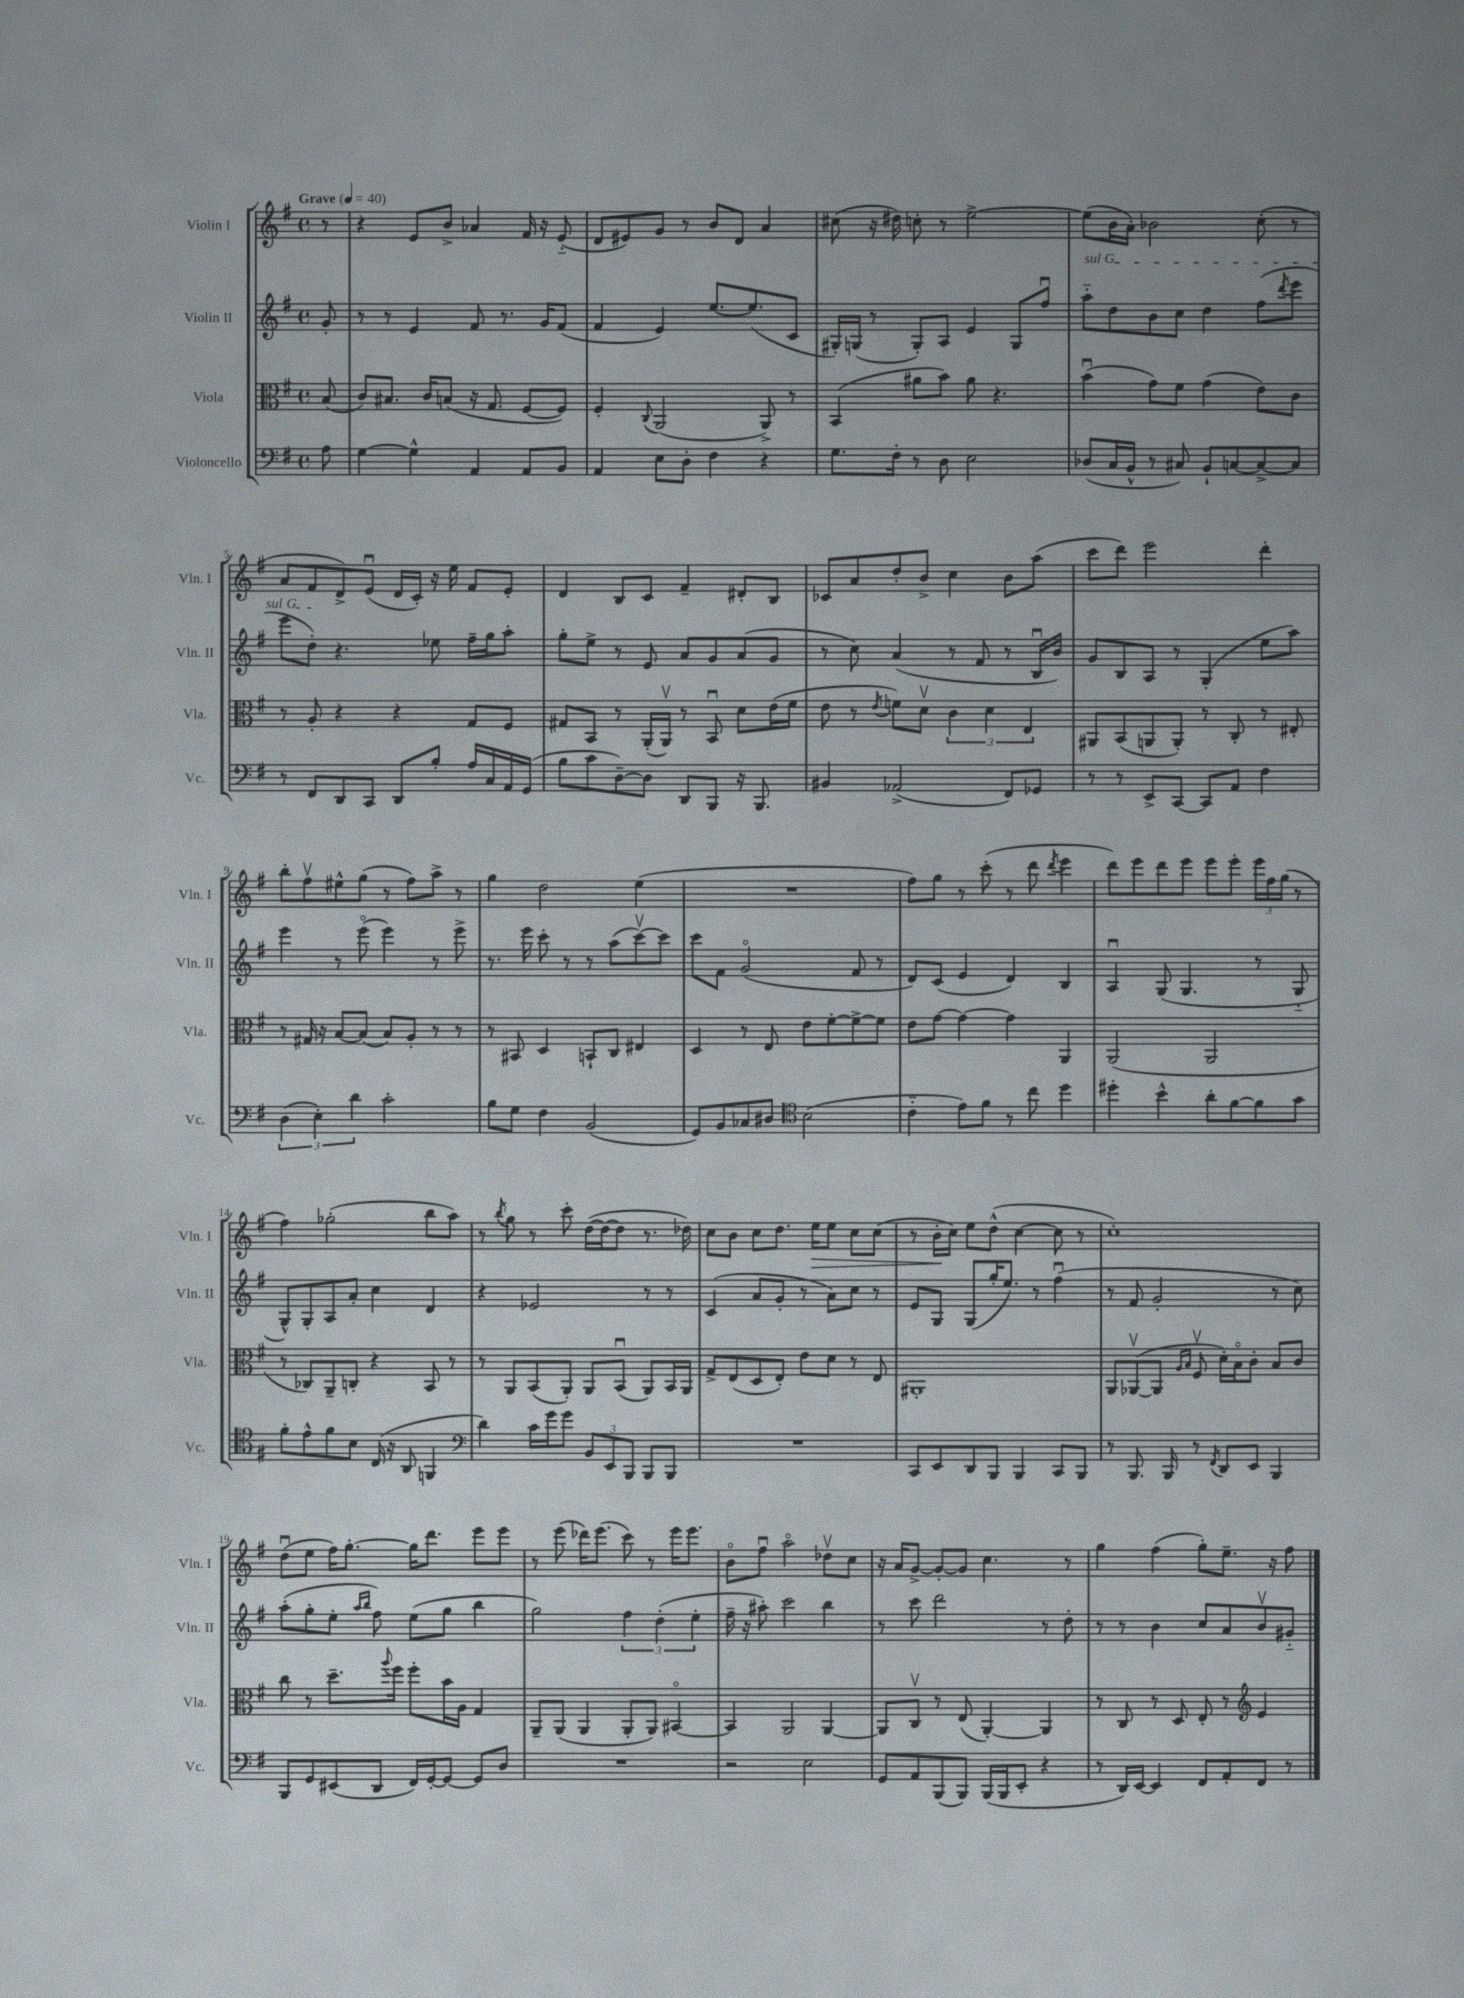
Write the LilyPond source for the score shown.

<<
\new StaffGroup <<
\new Staff = "s0" \with { instrumentName = "Violin I" shortInstrumentName = "Vln. I" } {
    \clef treble \key g \major \defaultTimeSignature \time 4/4 \partial 8 \tempo "Grave" 4 = 40
    r8 |
    r4 e'8 b'8-> aes'4 fis'16 r16 e'8-_( |
    d'8 eis'8) g'8 r8 b'8 d'8 a'4 |
    cis''8( r16 dis''16) c''8-. r8 e''2~-> |
    e''8( b'16 a'16-.) bes'2 c''8-.( r8 |
    a'8 fis'8 d'8->) e'8\downbow( d'16 c'16-.) r16 e''16 fis'8 e'8-. |
    d'4 b8 c'8 fis'4-- dis'8-. b8 |
    ces'8 a'8 d''8-. b'8-> c''4 b'8 a''8( |
    c'''8 d'''8) e'''2 d'''4-. |
    b''8-. fis''8\upbow eis''8-^ g''8( r8 fis''8) a''8-> r8 |
    g''4 d''2 e''4( |
    R1 |
    fis''8) g''8 r8 c'''8-.( r8 d'''8 \acciaccatura { d'''8 } e'''4 |
    d'''8) e'''8 d'''8 e'''8 e'''8 e'''8-. \tuplet 3/2 { e'''16 fis''16 g''16( } r8 |
    fis''4) ges''2-.( b''8 a''8) |
    r8 \acciaccatura { b''8 } g''8 r8 c'''8-. d''16~( d''16~ d''8 r8. des''16) |
    c''8 b'8 c''8 d''8. e''16\> e''8 c''8 c''8( |
    r8 b'16-.\! c''16) e''8 d''8-^( c''4~ c''8 r8 |
    c''1-.) |
    d''8\downbow( e''8 fis''16) g''8.~-. g''16 d'''8. e'''8 e'''8 |
    r8 e'''8( des'''16) e'''8.( c'''8) r8 e'''16 e'''8. |
    b'8\flageolet fis''8\downbow a''2\flageolet des''8\upbow c''8 |
    r16 a'16 g'8~-> g'8~-. g'8 c''4. r8 |
    g''4 fis''4( g''8-.) e''8.-- r16 fis''8 \bar "|." |
}
\new Staff = "s1" \with { instrumentName = "Violin II" shortInstrumentName = "Vln. II" } {
    \clef treble \key g \major \defaultTimeSignature \time 4/4 \partial 8
    g'8-. |
    r8 r8 e'4 fis'8 r8. g'16 fis'8( |
    fis'4 e'4) e''8.~ e''8.( c'8 |
    gis16-.) g16( r8 g8-.) a8 e'4 g8 fis''8\downbow |
    \once \override TextSpanner.bound-details.left.text = \markup { \italic "sul G" } a''8-_\startTextSpan d''8 b'8 c''8 d''4 fis''8( \acciaccatura { d'''8 } e'''8 |
    e'''8 d''8-.\stopTextSpan) r4. ees''8 fis''16-- g''16 a''8-. |
    g''8-. e''8-> r8 e'8 a'8 g'8 a'8( g'8 |
    r8 c''8) a'4( r8 fis'8 r8 b16\downbow b'16) |
    g'8 b8 a8 r8 g4-.( e''8 a''8) |
    e'''4 r8 e'''8\flageolet( e'''4) r8 e'''8-> |
    r8. e'''16 c'''8-. r8 r8 a''8( c'''8~\upbow) c'''8 |
    c'''8 fis'8 g'2\flageolet( fis'8 r8 |
    d'8) c'8( e'4 d'4) b4 |
    a4\downbow g8( g4. r8 g8-_ |
    g8-^) g8-. a8 a'8-. c''4 d'4 |
    r4 ees'2 r8 r8 |
    c'4( a'8 g'8-. r8 a'8) c''8 r8 |
    e'8 g8 g8( g''16-. e''8.) r8 fis''4\downbow( |
    r8 fis'8 g'2-. r8 c''8) |
    a''8-.( g''8-. e''8-. \grace { a''16 b''16 } fis''8) e''8( g''8 b''4 |
    g''2) \tuplet 3/2 { fis''4 d''4-.( e''4-. } |
    fis''16-- r16 ais''8-.) c'''2 b''4 |
    r8 c'''8 d'''2 r8 d''8-. |
    r8 r8 b'4 c''8 a'8 b'8\upbow gis'8-_ \bar "|." |
}
\new Staff = "s2" \with { instrumentName = "Viola" shortInstrumentName = "Vla." } {
    \clef alto \key g \major \defaultTimeSignature \time 4/4 \partial 8
    b8( |
    c'8) bis8. c'16 b8( r16 g8. fis8~ fis8) |
    fis4-. \appoggiatura { c8 } a,2( a,8->) r8 |
    b,4( ais'8 b'8) ais'8 r4. |
    b'4\downbow( g'8) fis'8 g'4( e'8) c'8 |
    r8 a8-. r4 r4 g8 fis8 |
    gis8 b,8 r8 a,16-.( a,16\upbow) r8 b,8\downbow d'8 e'16( fis'16 |
    e'8 r8 \acciaccatura { e'8 } f'8) d'8\upbow \tuplet 3/2 { c'4 d'4 e4 } |
    ais,8 b,8( a,8 a,8-.) r8 c8-. r8 eis8-. |
    r8 gis16 r16 b8~ b8( b8) a8-. r8 r8 |
    r8 bis,8 d4 b,8-! c8 eis4 |
    d4 r8 e8 e'8 fis'8~-. fis'8~-> fis'8 |
    e'8 g'8~ g'4~ g'4 a,4 |
    a,2( a,2 |
    r8 ces8) a,8-- c8-. r4 b,8 r8 |
    r8 a,8 b,8( a,8-.) a,8 b,8\downbow( a,8) b,16 a,16 |
    g8-> e8( d8 e8-.) e'8 d'8 r8 e8 |
    ais,1-. |
    a,8 aes,8~\upbow( aes,8 \grace { a16 b16 } fis8\upbow d'16-.) b16\flageolet c'8-. b8 c'8 |
    c''8 r8 d''8.-- \appoggiatura { a''8 } fis''16 fis''8-. b'16 a16 g4 |
    a,8-- a,8( a,4 a,8-. a,8) bis,4~\flageolet |
    bis,4 a,2 a,4~ |
    a,8 c8\upbow r8 e8( a,4~-.) a,4 |
    r8 c8 r8 d8 e8-. r8 \clef treble e'4 \bar "|." |
}
\new Staff = "s3" \with { instrumentName = "Violoncello" shortInstrumentName = "Vc." } {
    \clef bass \key g \major \defaultTimeSignature \time 4/4 \partial 8
    a8 |
    g4~ g4-^ a,4 a,8 b,8 |
    a,4 e8 d8-. fis4 r4 |
    g8. fis16-. r8 d8 e2 |
    des8( c16 b,16-^ r8 cis8) b,8-! c8~ c8~-> c8 |
    r8 fis,8 d,8 c,8 d,8 b8-. a16 c16 a,16 g,16( |
    b8 c'8 d8~--) d8 d,8 b,,8 r16 b,,8. |
    bis,4 aes,2->( fis,8) ges,8 |
    r8 r8 e,8-> c,8~ c,8 a,8 fis4 |
    \tuplet 3/2 { d4( e4-.) d'4 } c'2-. |
    b8 g8 fis4 b,2( |
    g,8) b,8 ces8 dis8 \clef tenor b2( |
    c'4-_ e'8) fis'8 r8 c''8 d''4 |
    dis''4-. b'4-^ a'8-. fis'8~ fis'8 g'8 |
    fis'8-. e'8-^ fis'8 b8 c16( r16 a,8 f,4 |
    \clef bass d'4) c'16 g'16 g'8 \tuplet 3/2 { b,8 e,8 b,,8 } b,,8 b,,8 |
    R1 |
    c,8 e,8 d,8 b,,8 b,,4 c,8 b,,8 |
    r8 b,,8. b,,16 r8 \acciaccatura { fis,8 } d,8 e,8 b,,4 |
    b,,8 g,8 eis,8( d,8 fis,16) g,16~-. g,8~ g,8 d8 |
    R1 |
    r2 e2 |
    g,8 a,8 b,,8( b,,8) b,,16( b,,16 e,8-. r4 |
    r8 d,16) e,16~ e,4 fis,8 a,8-. fis,8 r8 \bar "|." |
}
>>
>>
